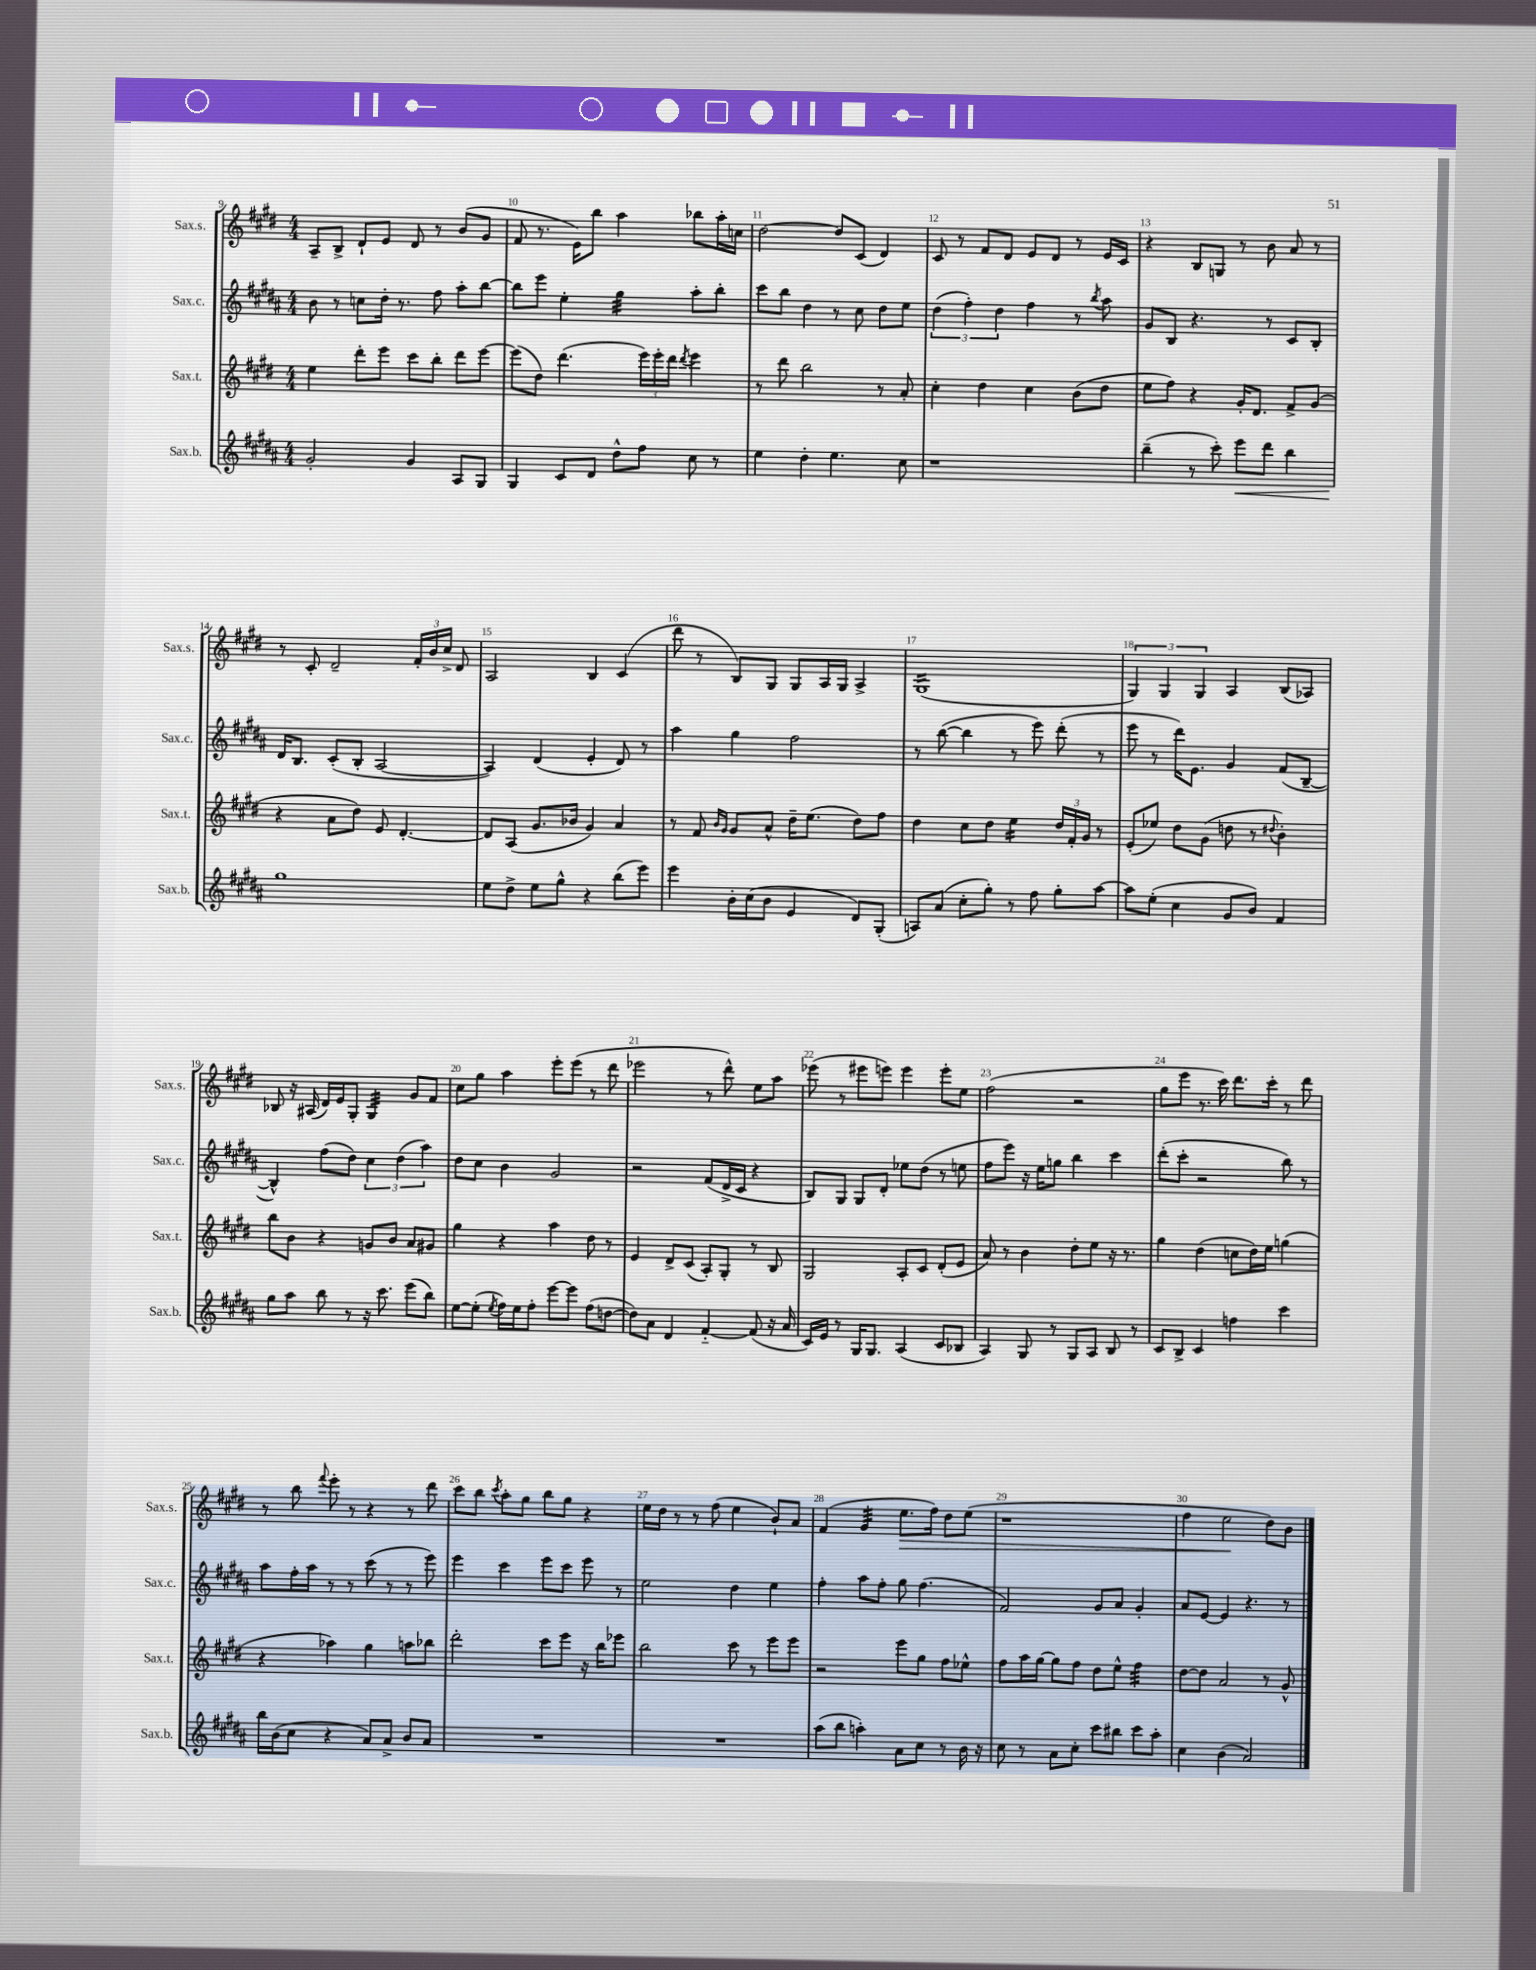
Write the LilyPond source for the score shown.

<<
\new StaffGroup <<
\new Staff = "s0" \with { instrumentName = "Sax.s." shortInstrumentName = "Sax.s." } {
    \clef treble \key e \major \numericTimeSignature \time 4/4
    \autoBeamOff a8[-- b8]-> dis'8[-! e'8] dis'8 r8 b'8[( gis'8] |
    fis'8 r8. e'16[) b''8] a''4 bes''8[ a''16-. c''16] |
    dis''2~ dis''8[ cis'8]( dis'4) |
    cis'8 r8 fis'8[ dis'8] e'8[ dis'8] r8 e'16[ cis'16] |
    r4 b8[ g8] r8 b'8 a'8 r8 |
    r8 cis'8-. dis'2-- \tuplet 3/2 { fis'16[-. b'16 cis''16]-> } dis'8 |
    a2 b4 cis'4( |
    dis'''8 r8 b8[) gis8] gis8[ a16 gis16] a4-> |
    gis1:16( |
    \tuplet 3/2 { gis4) gis4 gis4 } a4 b8[( aes8]) |
    bes8 r16 ais16( dis'16[) e'16 gis8]-. gis4:32 gis'8[ fis'8] |
    cis''8[ gis''8] a''4 e'''8[-. e'''8]( r8 dis'''8 |
    ees'''2 r8 dis'''8-^) e''8[ a''8] |
    ees'''8( r8 eis'''8[ e'''8]) e'''4 e'''8[-. e''8] |
    fis''2( r2 |
    gis''8[ e'''8] r8. cis'''16) dis'''8.[ cis'''16]-. r8 dis'''8 |
    r8 b''8 \appoggiatura { fis'''8 } e'''8-. r8 r4 r8 dis'''8 |
    cis'''8[ b''8] \acciaccatura { cis'''8 } a''8[-. gis''8] b''8[ gis''8] r4 |
    e''16[ dis''16] r8 r8 fis''8( e''4 b'8[-!) a'8] |
    fis'4( gis'4:32 e''8.[\> fis''16]) dis''8[ e''8]( |
    r1 |
    fis''4 e''2\! dis''8[) b'8] \bar "|." |
}
\new Staff = "s1" \with { instrumentName = "Sax.c." shortInstrumentName = "Sax.c." } {
    \clef treble \key b \major \numericTimeSignature \time 4/4
    \autoBeamOff b'8 r8 c''8[ dis''16]-. r8. fis''8 ais''8[-. b''8]~ |
    b''8[ e'''8] e''4-. gis''4:32 ais''8[-. b''8]-. |
    cis'''8[ b''8] dis''4 r8 cis''8 dis''8[ e''8] |
    \tuplet 3/2 { dis''4( fis''4-.) dis''4 } fis''4 r8 \acciaccatura { b''8 } ais''8 |
    gis'8[ b8] r4. r8 cis'8[ b8]-. |
    dis'16[ b8.] cis'8[-.( b8]-. ais2~ |
    ais4) dis'4( e'4-. dis'8) r8 |
    ais''4 gis''4 fis''2 |
    r8 b''8~( b''4 r8 e'''8) dis'''8-.( r8 |
    e'''8 r8 dis'''16[) e'8.] gis'4 fis'8[( b8]~-- |
    b4-^) fis''8[( dis''8]) \tuplet 3/2 { cis''4 dis''4( ais''4) } |
    dis''8[ cis''8] b'4 gis'2 |
    r2 fis'8[( dis'16-> cis'16] r4 |
    b8[) gis8] gis8[ dis'8]-. ees''8[ dis''8]( r8 e''8 |
    fis''8[ e'''8]) r16 e''16[ g''8] b''4 cis'''4 |
    dis'''8[-.( cis'''8]-. r2 b''8) r8 |
    ais''8[ fis''16-. ais''16] r8 r8 cis'''8( r8 r8 e'''8) |
    e'''4 cis'''4 e'''8[ cis'''8] e'''8 r8 |
    e''2 dis''4 e''4 |
    fis''4-. ais''8[ fis''8]-. gis''8 fis''4.( |
    fis'2) gis'8[ ais'8] gis'4-. |
    ais'8[ e'8]~ e'4 r4. r8 \bar "|." |
}
\new Staff = "s2" \with { instrumentName = "Sax.t." shortInstrumentName = "Sax.t." } {
    \clef treble \key e \major \numericTimeSignature \time 4/4
    \autoBeamOff e''4 dis'''8[-. e'''8] cis'''8[ b''8]-. dis'''8[ e'''8]~ |
    e'''8[( dis''8]) dis'''4.( \tuplet 3/2 { e'''16[) e'''16-. dis'''16] } \acciaccatura { dis'''8 } e'''4 |
    r8 dis'''8 b''2 r8 a'8-. |
    cis''4-. dis''4 cis''4 b'8[( dis''8] |
    e''8[ fis''8]) r4 gis'16[-. dis'8.] fis'8[-> gis'8]( |
    r4 a'8[ dis''8]) e'8 dis'4.~-. |
    dis'8[ a8]( gis'8.[ bes'16] gis'4) a'4 |
    r8 fis'8 \grace { b'16[ gis'16] } gis'8[ a'8]-^ dis''16[-- e''8.]( dis''8[) fis''8] |
    dis''4 cis''8[ dis''8] e''4:16 \tuplet 3/2 { dis''16[ fis'16-. gis'16] } r8 |
    e'8[-.( ees''8]) dis''8[ gis'8]( d''8 r8 \appoggiatura { dis''8 } b'4-.) |
    b''8[ b'8] r4 g'8[ b'8] a'8[ gis'8] |
    gis''4 r4 a''4 dis''8 r8 |
    e'4 dis'8[-> cis'8]( a8[-.) gis8]-. r8 b8 |
    gis2 a8[-. cis'8] dis'8[-.( e'8] |
    a'8) r8 b'4 dis''8[-. e''8] r16 r8. |
    gis''4 dis''4( c''8[ dis''16) e''16] g''4( |
    r4 aes''4) gis''4 a''8[ bes''8] |
    dis'''2-. cis'''8[ e'''8] r16 b''16[ ees'''8] |
    b''2 cis'''8 r8 e'''8[ e'''8] |
    r2 e'''8[ gis''8] fis''8[ ees''8]-^ |
    fis''8[ a''16 gis''16]~ gis''8[ fis''8] dis''8[ e''8]-^ fis''4:32 |
    dis''8[~ dis''8] a'2 r8 gis'8-^ \bar "|." |
}
\new Staff = "s3" \with { instrumentName = "Sax.b." shortInstrumentName = "Sax.b." } {
    \clef treble \key b \major \numericTimeSignature \time 4/4
    \autoBeamOff gis'2-. gis'4 ais8[ gis8] |
    gis4 cis'8[ dis'8] dis''8[-^ fis''8] cis''8 r8 |
    e''4 dis''4-. e''4. cis''8 |
    r1 |
    b''4--( r8 cis'''8-.) e'''8[\< dis'''8] b''4 |
    gis''1\! |
    e''8[ dis''8]-> e''8[ gis''8]-^ r4 b''8[( e'''8]) |
    e'''4 b'16[-. cis''16( b'8] e'4 dis'8[) gis8]-.( |
    a8[) ais'8]( cis''8[-. gis''8]-.) r8 fis''8 gis''8[-. ais''8]~ |
    ais''8[ e''8]-.( cis''4 gis'8[ b'8]) fis'4 |
    gis''8[ ais''8] b''8 r8 r16 cis'''8. e'''8[( b''8]) |
    e''8[~ e''8]-.( \acciaccatura { e''8 } fis''16[) e''16 fis''8]-. e'''8[~ e'''8] fis''8[( d''8]~ |
    d''8[) ais'8] dis'4 fis'4~-_ fis'8( r16 ais'16 |
    cis'16[) e'16] r8 gis16[ gis8.] ais4( cis'8[ bes8] |
    ais4) gis8 r8 gis8[ ais8] b8 r8 |
    cis'8[ b8]-> cis'4 f''4 cis'''4 |
    b''16[ b'16( cis''8] r4 ais'8[) ais'8]-> b'8[ ais'8] |
    R1 |
    R1 |
    ais''8[( b''8] a''4-.) ais'8[ cis''8] r8 b'16 r16 |
    cis''8 r8 ais'8[ cis''8]-. cis'''8[ bis''8] cis'''8[ ais''8]-. |
    cis''4 b'4( ais'2) \bar "|." |
}
>>
>>
\layout { \context { \Score currentBarNumber = #9 \override BarNumber.break-visibility = ##(#f #t #t) barNumberVisibility = #all-bar-numbers-visible } }
